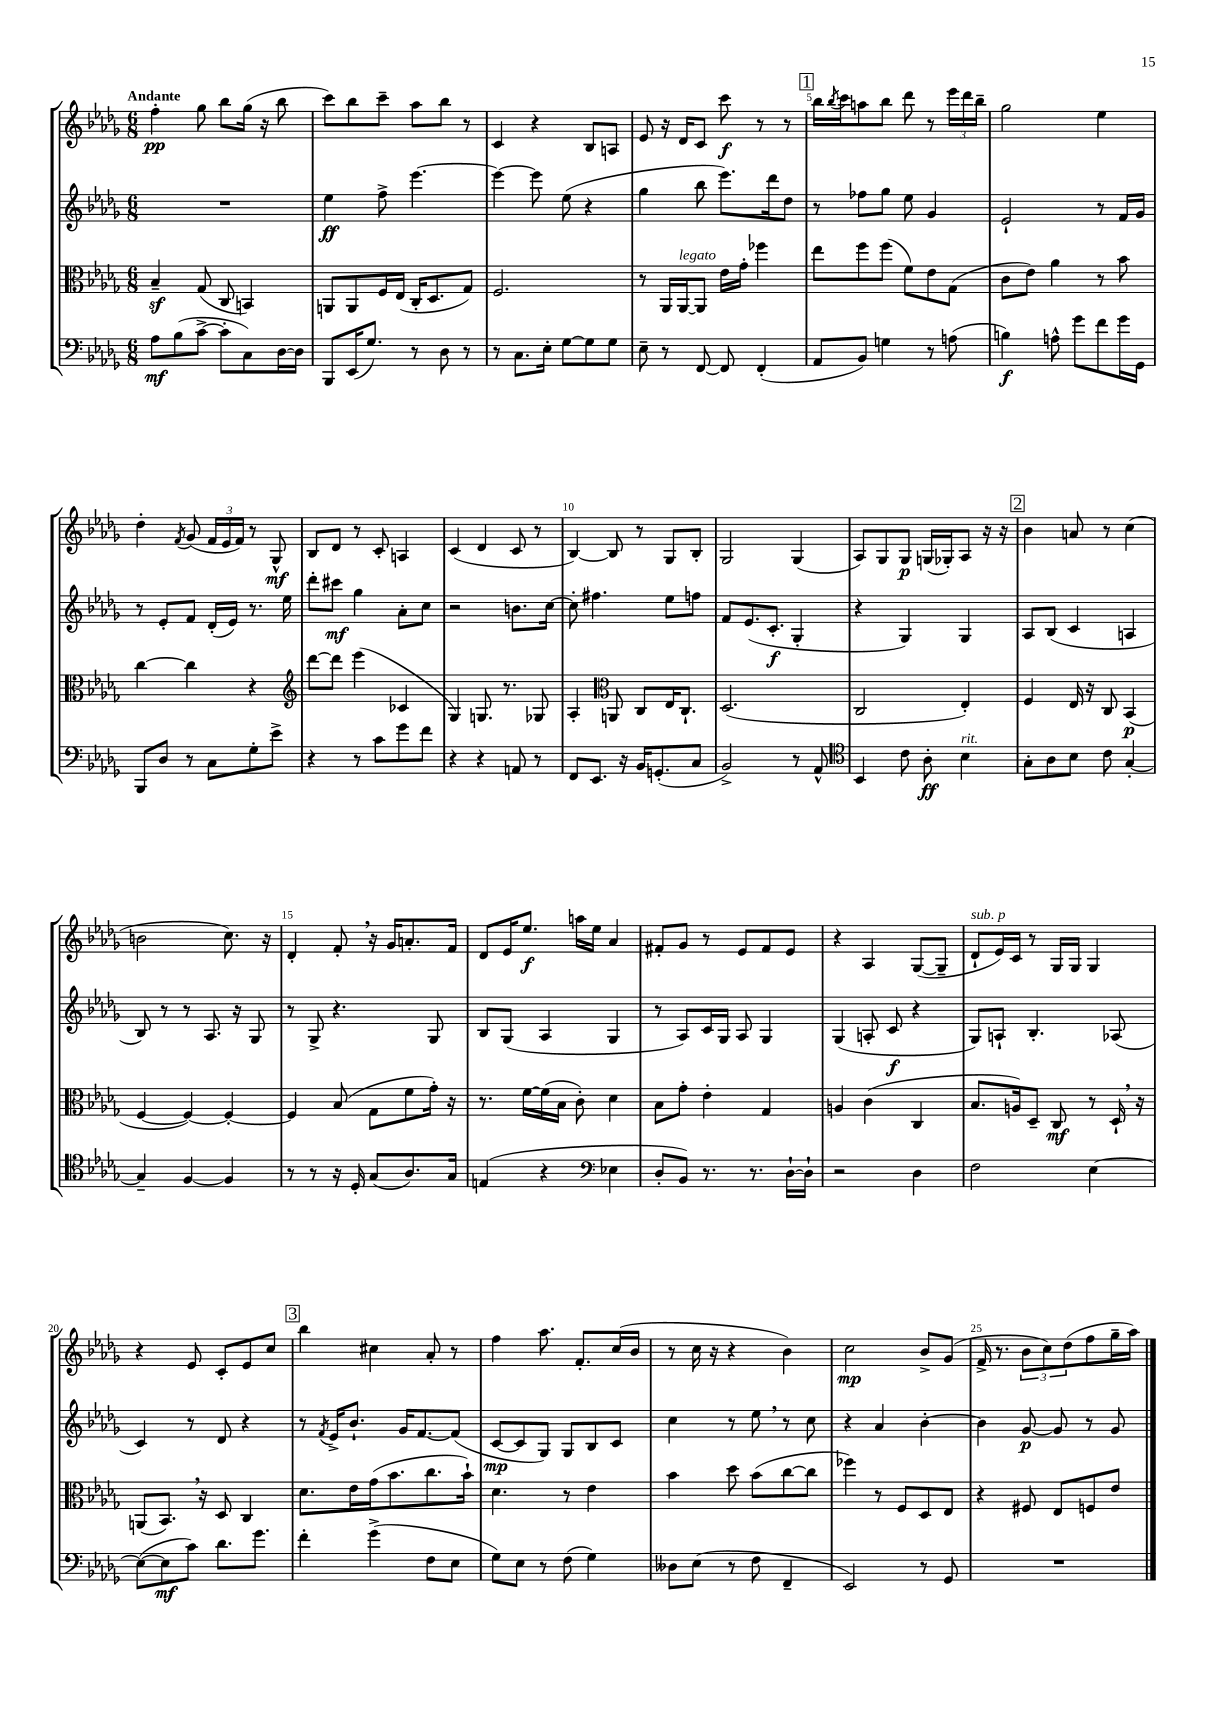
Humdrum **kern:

**kern	**dynam	**kern	**dynam	**kern	**dynam	**kern	**dynam
*part4	*part4	*part3	*part3	*part2	*part2	*part1	*part1
*staff4	*staff4	*staff3	*staff3	*staff2	*staff2	*staff1	*staff1
*clefF4	*	*clefC3	*	*clefG2	*	*clefG2	*
*k[b-e-a-d-g-]	*	*k[b-e-a-d-g-]	*	*k[b-e-a-d-g-]	*	*k[b-e-a-d-g-]	*
*M6/8	*	*M6/8	*	*M6/8	*	*M6/8	*
=1	=1	=1	=1	=1	=1	=1	=1
!	!	!	!	!	!	!LO:TX:a:B:t=Andante	!
8A-\L	mf	4B-z~/	.	2.r	.	4ff'\	pp
(8B-\	.	.	.	.	.	.	.
[8c^\J	.	(8G-/	.	.	.	8gg-\	.
8c'\L]	.	8C/	.	.	.	8bb-\L	.
8C\)	.	4BBn/)	.	.	.	(16gg-\Jk	.
.	.	.	.	.	.	16r	.
[16D-\L	.	.	.	.	.	8bb-\	.
16D-\JJ]	.	.	.	.	.	.	.
=2	=2	=2	=2	=2	=2	=2	=2
8BBB-/L	.	8AAn/L	.	4ee-\	ff	8ccc\L)	.
(16EE-/K	.	8AA/	.	.	.	8bb-\	.
8.G-/J)	.	.	.	.	.	.	.
.	.	16F/L	.	8ff^\	.	8ccc~\J	.
.	.	(16E-/JJ	.	.	.	.	.
8r	.	16C'/KL	.	[4.eee-\	.	8aa-\L	.
.	.	8.D-/	.	.	.	.	.
8D-\	.	.	.	.	.	8bb-\J	.
8r	.	8G-/J)	.	.	.	8r	.
=3	=3	=3	=3	=3	=3	=3	=3
8r	.	2.F/	.	4eee-\_	.	4c/	.
8.C\L	.	.	.	.	.	.	.
.	.	.	.	8eee-\]	.	4r	.
16E-'\Jk	.	.	.	.	.	.	.
[8G-\L	.	.	.	(8ee-\	.	.	.
8G-\]	.	.	.	4r	.	8B-/L	.
8G-\J	.	.	.	.	.	8An/J	.
=4	=4	=4	=4	=4	=4	=4	=4
8E-~\	.	8r	.	4gg-\	.	8e-/	.
8r	.	16AA-/LL	.	.	.	16r	.
!	!	!LO:TX:a:i:t=legato	!	!	!	!	!
.	.	[16AA-/J	.	.	.	16d-/KL	.
[8FF/	.	8AA-/J]	.	8bb-\	.	8c/J	.
8FF/]	.	16e-\LL	.	8.eee-\L)	.	8ccc\	f
.	.	16g-'\JJ	.	.	.	.	.
(4FF'/	.	4ff-X\	.	.	.	8r	.
.	.	.	.	16ddd-\k	.	.	.
.	.	.	.	8dd-\J	.	8r	.
!!LO:REH:place=s1:t=1
=5	=5	=5	=5	=5	=5	=5	=5
8AA-/L	.	8ee-\L	.	8r	.	16bb-\LL	.
.	.	.	.	.	.	8qbb-/	.
.	.	.	.	.	.	16ccc\J	.
8BB-/J)	.	8ff\	.	8ff-X\L	.	8aan\	.
4Gn\	.	(8ff\J	.	8gg-\J	.	8bb-\J	.
.	.	8f\L)	.	8ee-\	.	8ddd-\	.
8r	.	8e-\	.	4g-/	.	8r	.
(8An\	.	(8G-\J	.	.	.	24eee-\LL	.
.	.	.	.	.	.	24ddd-\	.
.	.	.	.	.	.	24bb-~\JJ	.
=6	=6	=6	=6	=6	=6	=6	=6
4Bn\)	f	8c\L	.	2e-`/	.	2gg-\	.
.	.	8e-\J)	.	.	.	.	.
8An^^\	.	4a-\	.	.	.	.	.
8g-\L	.	.	.	.	.	.	.
8f\	.	8r	.	8r	.	4ee-\	.
16g-\L	.	8b-\	.	16f/LL	.	.	.
16GG-\JJ	.	.	.	16g-/JJ	.	.	.
!!LO:LB:g=z
=7	=7	=7	=7	=7	=7	=7	=7
8BBB-/L	.	[4cc\	.	8r	.	4dd-'\	.
8D-/J	.	.	.	8e-'/L	.	.	.
.	.	.	.	.	.	8qf/	.
8r	.	4cc\]	.	8f/J	.	(8g-/	.
8C\L	.	.	.	(16d-'/LL	.	24f/LL	.
.	.	.	.	.	.	24e-/	.
.	.	.	.	16e-/JJ)	.	.	.
.	.	.	.	.	.	24f/JJ)	.
8G-'\	.	4r	.	8.r	.	8r	.
8e-^\J	.	.	.	.	.	8G-^^/	mf
.	.	.	.	16ee-\	.	.	.
=8	=8	=8	=8	=8	=8	=8	=8
*	*	*clefG2	*	*	*	*	*
4r	.	[8ddd-\L	.	8ddd-'\L	.	8B-/L	.
.	.	8ddd-\J]	.	8ccc#X\J	mf	8d-/J	.
8r	.	(4eee-\	.	4gg-\	.	8r	.
8c\L	.	.	.	.	.	8c'/	.
8g-\	.	4c-X/	.	8a-'\L	.	4An/	.
8f\J	.	.	.	8cc\J	.	.	.
=9	=9	=9	=9	=9	=9	=9	=9
4r	.	4G-/)	.	2r	.	(4c/	.
4r	.	8.Gn/	.	.	.	4d-/	.
.	.	8.r	.	.	.	.	.
8AAn/	.	.	.	8.bn\L	.	8c/	.
8r	.	8G-X/	.	.	.	8r	.
.	.	.	.	[16cc\Jk	.	.	.
=10	=10	=10	=10	=10	=10	=10	=10
8FF/L	.	4A-'/	.	8cc'\]	.	[4B-/)	.
8.EE-/J	.	.	.	4.ff#X\	.	.	.
*	*	*clefC3	*	*	*	*	*
.	.	8AAn/	.	.	.	8B-/]	.
16r	.	.	.	.	.	.	.
16BB-/KL	.	8C/L	.	.	.	8r	.
(8.GGn'/	.	.	.	.	.	.	.
.	.	16E-/K	.	8ee-\L	.	8G-/L	.
.	.	8.C`/J	.	.	.	.	.
8C/J	.	.	.	8ffn\J	.	8B-'/J	.
=11	=11	=11	=11	=11	=11	=11	=11
2BB-^/)	.	(2.D-/	.	8f/L	.	2G-/	.
.	.	.	.	(8.e-/	.	.	.
.	.	.	.	8.c'/J	f	.	.
8r	.	.	.	4G-'/	.	(4G-/	.
8AA-^^/	.	.	.	.	.	.	.
=12	=12	=12	=12	=12	=12	=12	=12
*clefC4	*	*	*	*	*	*	*
4BB-/	.	2C/	.	4r	.	8A-/L)	.
.	.	.	.	.	.	8G-/	.
8c\	.	.	.	4G-/)	.	8G-/J	p
8A-'\	ff	.	.	.	.	(16Gn/LL	.
.	.	.	.	.	.	16G-X'/J)	.
!LO:TX:a:i:t=rit.	!	!	!	!	!	!	!
4B-\	.	4E-'/)	.	4G-/	.	8A-/J	.
.	.	.	.	.	.	16r	.
.	.	.	.	.	.	16r	.
!!LO:REH:place=s1:t=2
=13	=13	=13	=13	=13	=13	=13	=13
8G-'\L	.	4F/	.	8A-/L	.	4b-\	.
8A-\	.	.	.	(8B-/J	.	.	.
8B-\J	.	16E-/	.	4c/	.	8an/	.
.	.	16r	.	.	.	.	.
8c\	.	8C/	.	.	.	8r	.
[4G-'/	.	(4BB-/	p	4An/	.	(4cc\	.
!!LO:LB:g=z
=14	=14	=14	=14	=14	=14	=14	=14
4G-~/]	.	[4F/	.	8B-/)	.	2bn\	.
.	.	.	.	8r	.	.	.
[4F/	.	4F/_)	.	8r	.	.	.
.	.	.	.	8.A-/	.	.	.
4F/]	.	4F'/_	.	.	.	8.cc\)	.
.	.	.	.	16r	.	.	.
.	.	.	.	8G-/	.	.	.
.	.	.	.	.	.	16r	.
=15	=15	=15	=15	=15	=15	=15	=15
8r	.	4F/]	.	8r	.	4d-'/	.
8r	.	.	.	8G-^/	.	.	.
16r	.	(8B-/	.	4.r	.	8f',/	.
16D-'/	.	.	.	.	.	.	.
(8G-/L	.	8G-\L	.	.	.	16r	.
.	.	.	.	.	.	16g-/KL	.
8.A-/)	.	8f\	.	.	.	8.an'/	.
.	.	16g-'\Jk)	.	8G-/	.	.	.
16G-/Jk	.	16r	.	.	.	16f/Jk	.
=16	=16	=16	=16	=16	=16	=16	=16
(4En/	.	8.r	.	8B-/L	.	8d-/L	.
.	.	.	.	(8G-/J	.	16e-/K	.
.	.	[16f\LL	.	.	.	8.ee-/J	f
4r	.	(16f\]	.	4A-/	.	.	.
.	.	16B-\JJ	.	.	.	.	.
.	.	8c'\)	.	.	.	16aan\LL	.
.	.	.	.	.	.	16ee-\JJ	.
*clefF4	*	*	*	*	*	*	*
4E-X\	.	4d-\	.	4G-/	.	4a-/	.
=17	=17	=17	=17	=17	=17	=17	=17
8D-'/L	.	8B-\L	.	8r	.	8f#X'/L	.
8BB-/J)	.	8g-'\J	.	8A-/L)	.	8g-/J	.
8.r	.	4e-'\	.	16c/L	.	8r	.
.	.	.	.	16G-/JJ	.	.	.
.	.	.	.	8A-/	.	8e-/L	.
8.r	.	.	.	.	.	.	.
.	.	4G-/	.	4G-/	.	8f#/	.
[16D-`\LL	.	.	.	.	.	8e-/J	.
16D-`\JJ]	.	.	.	.	.	.	.
=18	=18	=18	=18	=18	=18	=18	=18
2r	.	4An/	.	(4G-/	.	4r	.
.	.	(4c\	.	8An'/	.	4A-/	.
.	.	.	.	8c/	f	.	.
4D-\	.	4C/	.	4r	.	([8G-/L	.
.	.	.	.	.	.	8G-~/J]	.
=19	=19	=19	=19	=19	=19	=19	=19
!	!	!	!	!	!	!LO:TX:a:i:t=sub. p	!
2F\	.	8.B-/L	.	8G-/L)	.	8d-`/L	.
.	.	.	.	8An`/J	.	16e-/L)	.
.	.	16An/k)	.	.	.	16c/JJ	.
.	.	8D-~/J	.	4.B-'/	.	8r	.
.	.	8C/	mf	.	.	16G-/LL	.
.	.	.	.	.	.	16G-/JJ	.
[4E-\	.	8r	.	.	.	4G-/	.
.	.	16D-`,/	.	(8A-X/	.	.	.
.	.	16r	.	.	.	.	.
!!LO:LB:g=z
=20	=20	=20	=20	=20	=20	=20	=20
(8E-\L_	.	(8AAn/L	.	4c/)	.	4r	.
8E-\]	mf	8.BB-,/J)	.	.	.	.	.
8c\J)	.	.	.	8r	.	8e-/	.
.	.	16r	.	.	.	.	.
8.d-\L	.	8D-/	.	8d-/	.	8c'/L	.
.	.	4C/	.	4r	.	8e-/	.
8.g-\J	.	.	.	.	.	.	.
.	.	.	.	.	.	8cc/J	.
!!LO:REH:place=s1:t=3
=21	=21	=21	=21	=21	=21	=21	=21
4f'\	.	8.d-\L	.	8r	.	4bb-\	.
.	.	.	.	8qf/	.	.	.
.	.	.	.	16e-^/KL	.	.	.
.	.	16e-\L	.	8.b-`/J	.	.	.
(4g-^\	.	(16g-\J	.	.	.	4cc#X\	.
.	.	8.b-\	.	.	.	.	.
.	.	.	.	16g-/KL	.	.	.
.	.	.	.	[8.f/	.	.	.
8F\L	.	8.cc\	.	.	.	8a-'/	.
8E-\J	.	.	.	(8f/J]	.	8r	.
.	.	16b-`\Jk)	.	.	.	.	.
=22	=22	=22	=22	=22	=22	=22	=22
8G-\L)	.	4.d-\	.	[8c/L	mp	4ff\	.
8E-\J	.	.	.	8c/]	.	.	.
8r	.	.	.	8G-/J)	.	8.aa-\	.
(8F\	.	8r	.	8G-/L	.	.	.
.	.	.	.	.	.	8.f'/L	.
4G-\)	.	4e-\	.	8B-/	.	.	.
.	.	.	.	8c/J	.	(16cc/L	.
.	.	.	.	.	.	16b-/JJ	.
=23	=23	=23	=23	=23	=23	=23	=23
8D--X\L	.	4b-\	.	4cc\	.	8r	.
(8E-\J	.	.	.	.	.	16cc\	.
.	.	.	.	.	.	16r	.
8r	.	8dd-\	.	8r	.	4r	.
8F\	.	(8b-\L	.	8ee-,\	.	.	.
4FF~/	.	[8cc\	.	8r	.	4b-\)	.
.	.	8cc\J]	.	8cc\	.	.	.
=24	=24	=24	=24	=24	=24	=24	=24
2EE-/)	.	4ff-X\)	.	4r	.	2cc\	mp
.	.	8r	.	4a-/	.	.	.
.	.	8F/L	.	.	.	.	.
8r	.	8D-/	.	[4b-'\	.	8b-^/L	.
8GG-/	.	8E-/J	.	.	.	(8g-/J	.
=25	=25	=25	=25	=25	=25	=25	=25
2.r	.	4r	.	4b-\]	.	16f^/	.
.	.	.	.	.	.	8.r	.
.	.	8F#X/	.	[8g-/	p	12b-\L	.
.	.	.	.	.	.	12cc\)	.
.	.	8E-/L	.	8g-/]	.	.	.
.	.	.	.	.	.	(12dd-\	.
.	.	8Fn/	.	8r	.	8ff\	.
.	.	8e-/J	.	8g-/	.	16gg-~\L	.
.	.	.	.	.	.	16aa-\JJ)	.
==	==	==	==	==	==	==	==
*-	*-	*-	*-	*-	*-	*-	*-
